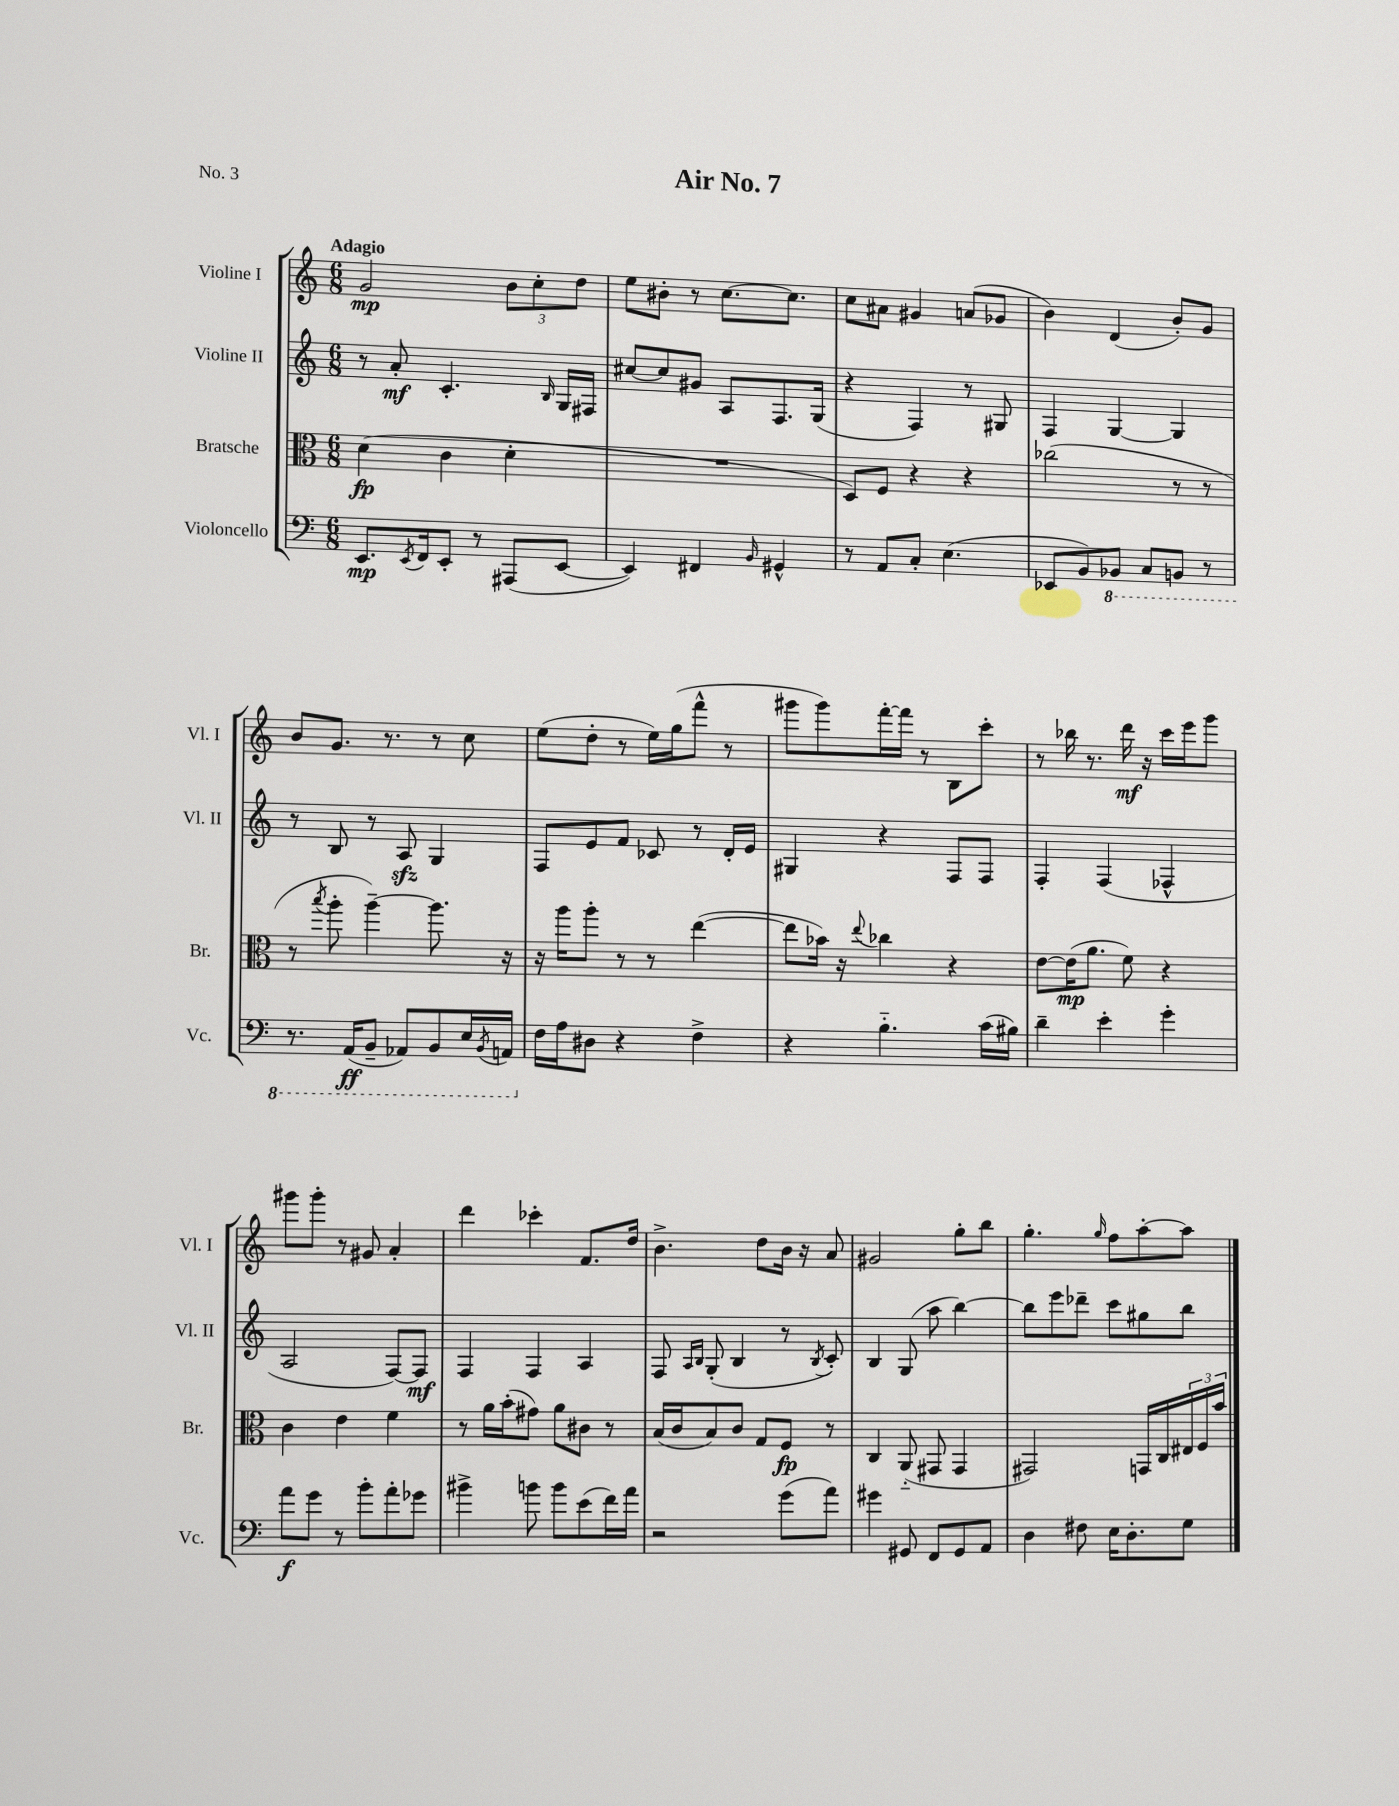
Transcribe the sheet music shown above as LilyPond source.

\header { title = "Air No. 7" piece = "No. 3" }
<<
\new StaffGroup <<
\new Staff = "s0" \with { instrumentName = "Violine I" shortInstrumentName = "Vl. I" } {
    \clef treble \key c \major \numericTimeSignature \time 6/8 \tempo "Adagio"
    g'2\mp \tuplet 3/2 { b'8 c''8-. d''8 } |
    e''8 bis'8-. r8 c''8.~ c''8. |
    c''8 ais'8 gis'4 a'8( ges'8 |
    b'4) d'4( b'8-.) g'8 |
    b'8 g'8. r8. r8 c''8 |
    e''8( d''8-. r8 e''16) g''16( f'''8-^ r8 |
    gis'''8 gis'''8) f'''16~-. f'''16 r8 b8 c'''8-. |
    r8 bes''16 r8. d'''16\mf r16 c'''16 e'''16 g'''8 |
    gis'''8 gis'''8-. r8 gis'8 a'4-. |
    d'''4 ces'''4-. f'8. d''16 |
    b'4.-> d''8 b'16 r16 a'8 |
    gis'2 g''8-. b''8 |
    g''4.-. \grace { g''16 } f''8 a''8~-. a''8 \bar "|." |
}
\new Staff = "s1" \with { instrumentName = "Violine II" shortInstrumentName = "Vl. II" } {
    \clef treble \key c \major \numericTimeSignature \time 6/8
    r8 a'8-.\mf c'4.-. \grace { b16 } g16 fis16 |
    cis''8~ cis''8 gis'8 a8 f8. g16( |
    r4 f4) r8 gis8 |
    f4 g4~ g4 |
    r8 b8 r8 a8\sfz g4 |
    f8 e'8 f'8 ces'8 r8 d'16-. e'16 |
    gis4 r4 f8 f8 |
    f4-. f4( fes4-^ |
    a2 f8~) f8\mf |
    f4 f4 a4 |
    f8 \grace { a16 b16 } g8-.( b4 r8 \acciaccatura { b8 } c'8-.) |
    b4 g8( a''8 b''4~) |
    b''8 e'''8 des'''8-- c'''8 gis''8 b''8 \bar "|." |
}
\new Staff = "s2" \with { instrumentName = "Bratsche" shortInstrumentName = "Br." } {
    \clef alto \key c \major \numericTimeSignature \time 6/8
    d'4\fp( c'4 d'4-. |
    R2. |
    d8) f8 r4 r4 |
    ces''2( r8 r8 |
    r8 \acciaccatura { b''8 } a''8-. a''4~--) a''8. r16 |
    r16 a''16 a''8-. r8 r8 e''4~( |
    e''8 bes'16) r16 \appoggiatura { e''8 } ces''4 r4 |
    e'8~ e'16\mp( a'8. f'8) r4 |
    c'4 e'4 f'4 |
    r8 a'16 b'16-.( gis'8) a'8 cis'8 r8 |
    b16( c'16 b8) c'8 g8 f8\fp r8 |
    c4 a,8-_( gis,8 gis,4 |
    gis,2) g,16 c16 \tuplet 3/2 { eis16 f16 b'16 } \bar "|." |
}
\new Staff = "s3" \with { instrumentName = "Violoncello" shortInstrumentName = "Vc." } {
    \clef bass \key c \major \numericTimeSignature \time 6/8
    e,8.\mp \acciaccatura { e,8 } f,16 e,8-. r8 ais,,8( e,8~ |
    e,4) fis,4 \grace { b,16 } gis,4-^ |
    r8 a,8 c8-. e4.( |
    ees,8 b,8) \ottava #-1 bes,,8 c,8 b,,8 r8 |
    r8. a,,16\ff( b,,8-- aes,,8) b,,8 e,16 \acciaccatura { b,,8 } a,,16 \ottava #0 |
    f16 a16 dis8 r4 f4-> |
    r4 b4.-_ c'16( bis16) |
    d'4-- e'4-. g'4-. |
    a'8\f g'8 r8 b'8-. a'8-. ges'8 |
    bis'4-> b'8 b'8 e'8( f'16) a'16 |
    r2 g'8( a'8) |
    gis'4 gis,8 f,8 gis,8 a,8 |
    d4 fis8 e16 d8.-. g8 \bar "|." |
}
>>
>>
\layout { \context { \Score \remove "Bar_number_engraver" } }
